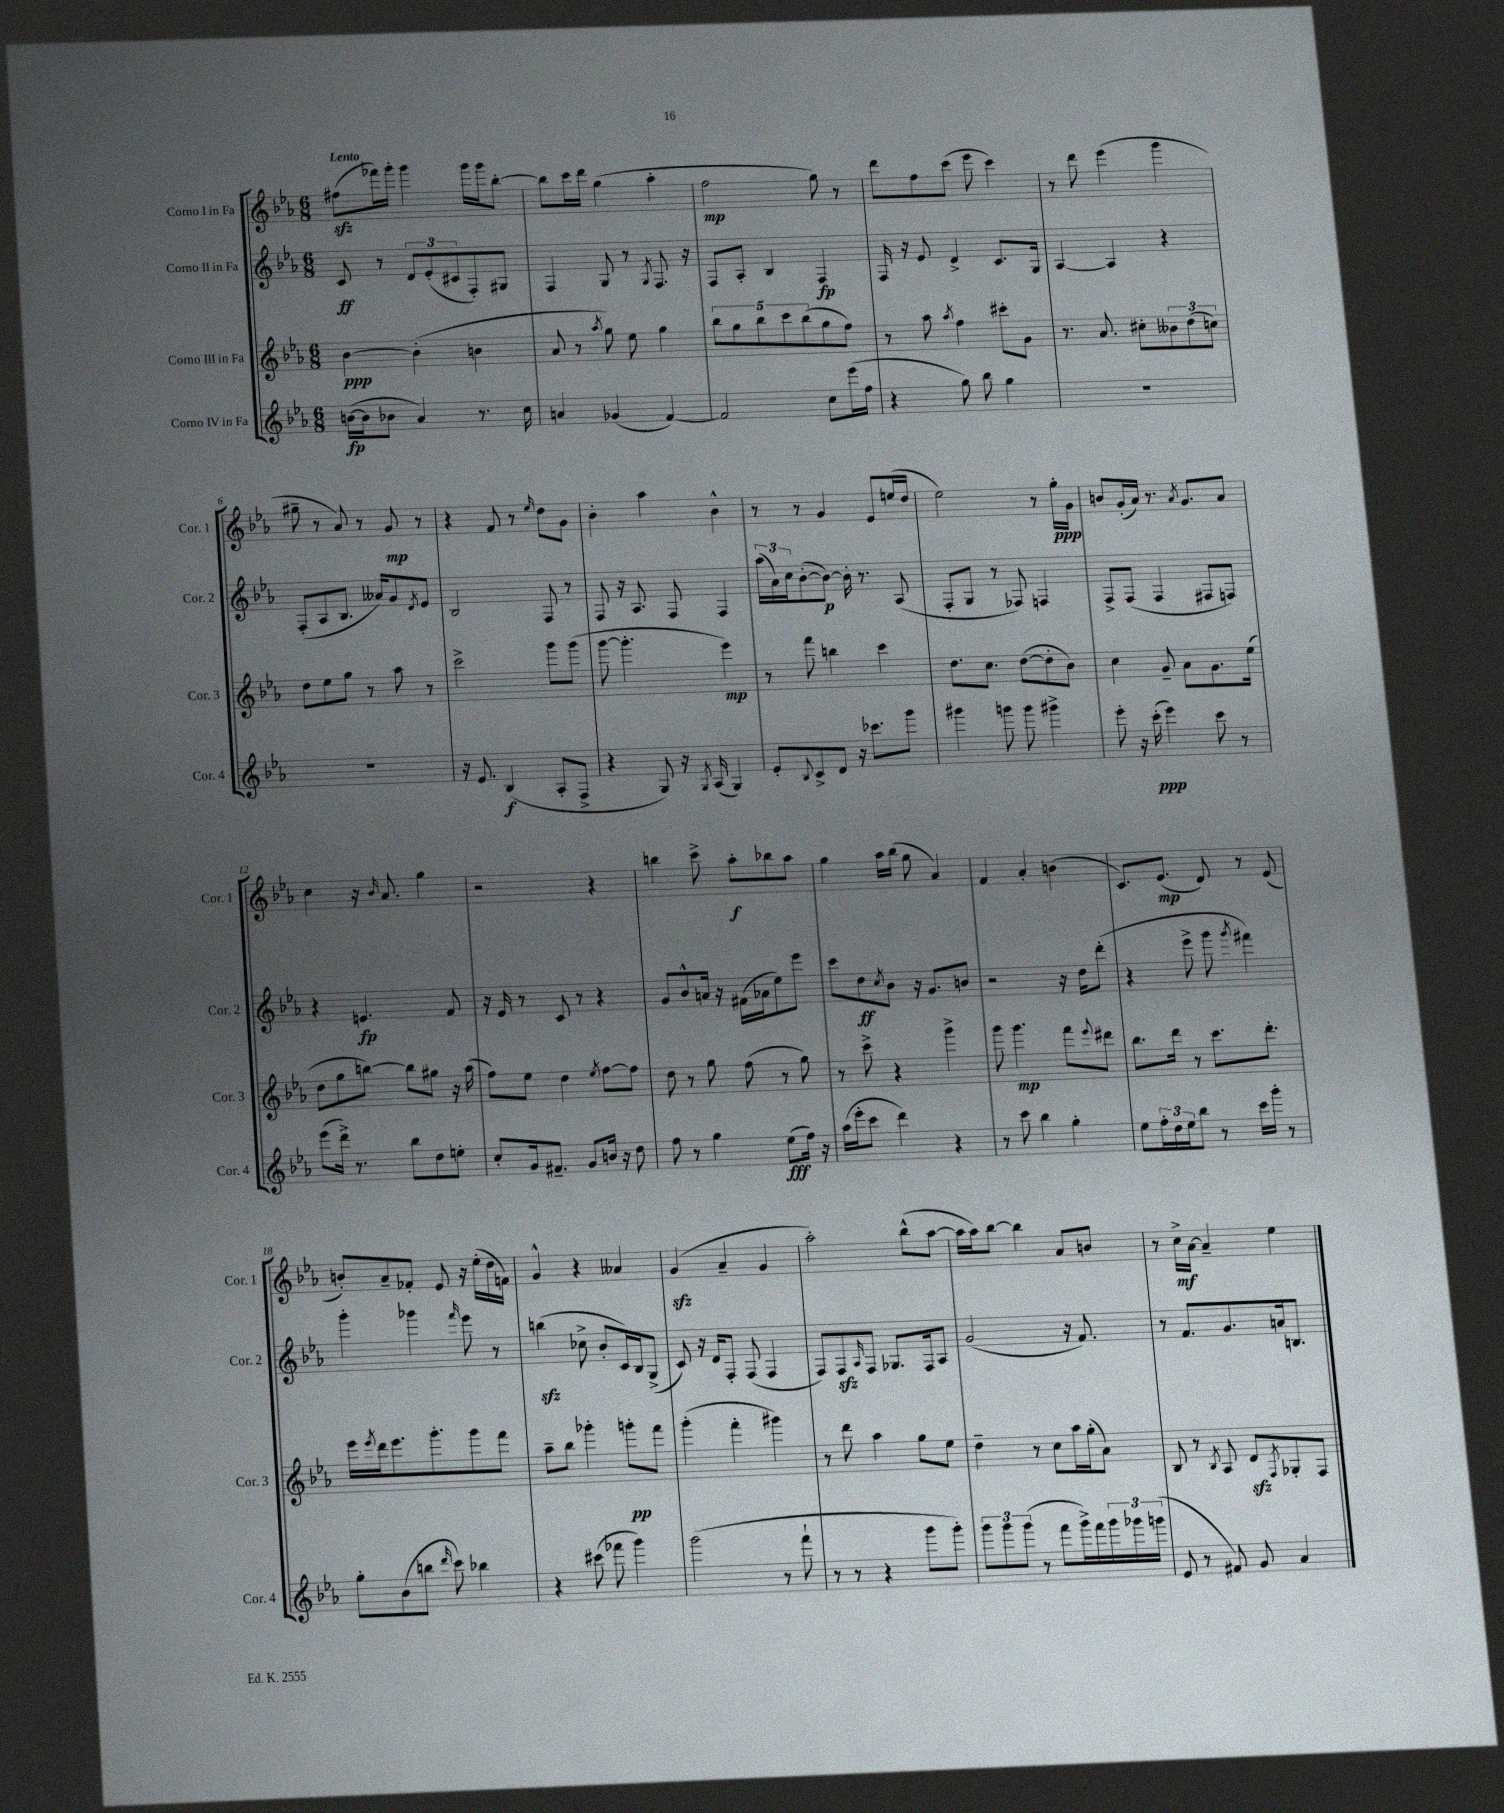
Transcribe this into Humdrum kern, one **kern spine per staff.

**kern	**kern	**kern	**kern
*staff4	*staff3	*staff2	*staff1
*clefG2	*clefG2	*clefG2	*clefG2
*k[b-e-a-]	*k[b-e-a-]	*k[b-e-a-]	*k[b-e-a-]
*M6/8	*M6/8	*M6/8	*M6/8
([16b	[4b-	8c	(8ff#
16b]	.	.	.
8b-	.	8r	16fff-)
.	.	.	16ggg'
4a-)	(4b-']	12d	4ggg
.	.	(12e-'	.
.	.	12c#	.
8.r	4b	8F')	16ggg
.	.	.	16ggg
.	.	8G#	[8bb-'
16cc	.	.	.
=	=	=	=
4a	8a-	4F	8bb-]
.	8r	.	16ccc
.	.	.	16ddd
.	8qaa-	.	.
(4g-	8gg)	8G	(4gg
.	8ee-	8r	.
.	.	8qG	.
[4f)	4gg	8.F	4aa-'
.	.	16r	.
=	=	=	=
2f]	10bb-	8F	2ff
.	10gg	.	.
.	.	8A-'	.
.	10bb-	.	.
.	.	4B-	.
.	10ccc	.	.
.	(10bb-	.	.
8cc	8gg	4F	8gg)
(16eee-	8ff)	.	8r
16ff	.	.	.
=	=	=	=
4r	8r	16F	8ddd
.	.	16r	.
.	8aa-	8e-	8ff
.	8qaa-	.	.
8gg)	4ff	4d^	(8ccc
8bb-	.	.	8eee-
4gg	8ccc#'	8.c	4ccc)
.	8g	.	.
.	.	16G	.
=	=	=	=
2.r	8.r	[4A-	8r
.	.	.	8ddd
.	8.a-	.	.
.	.	4A-]	(4eee-
.	8cc#'	.	.
.	12b--	4r	4ggg
.	(12dd	.	.
.	12cc)	.	.
=	=	=	=
2.r	8dd	(8F'	8gg#~
.	8ee-	8A-	8r
.	8gg	8.B-	8a-)
.	8r	.	8r
.	.	16a--)	.
.	8aa-	8g	8g
.	.	8qd	.
.	8r	8e-	8r
=	=	=	=
16r	2ccc^	2B-	4r
8.e-	.	.	.
(4B-	.	.	8f
.	.	.	8r
.	.	.	16qqee-
8A-'	8ggg	8F	8dd
8F^	(8ggg	8r	8g
=	=	=	=
4r	[8ggg	8F	4b-'
.	4.ggg']	16r	.
.	.	8.A-	.
8G)	.	.	4aa-
16r	.	8F	.
8qG	.	.	.
(16A-	.	.	.
4G)	4eee-)	4F	4b-^^
=	=	=	=
8e-'	8r	(24aa-	8r
.	.	24a-)	.
.	.	24cc	.
8qqB-	.	.	.
8c^	8fff	([8b-'	8r
8d	4bb	8b-_)	4g
16r	.	16b-']	.
8.ccc-	.	8.r	.
.	4ccc	.	8e-
8ggg	.	(8A-	(16ee
.	.	.	16dd
=	=	=	=
4ggg#	8.dd	8F'	2ee-)
.	.	8G	.
.	8.cc	.	.
8ggg	.	8r	.
8ggg	([8dd	8F-)	.
4ggg#^	8dd']	4F	8r
.	8b-)	.	16gg'
.	.	.	16g
=	=	=	=
8eee-'	4cc	8F^	8b
16r	.	(8F	(16g'
(16ccc'	.	.	16a-)
4eee-)	8g~	4F	8.r
.	8a-	.	.
.	.	.	8qa-
.	.	.	8.g
8ccc	8.g	8F#	.
8r	.	8F)	8a-
.	(16ee-	.	.
=	=	=	=
(8eee-	8dd	4r	4cc
16ddd^)	8gg	.	.
8.r	.	.	.
.	[8bb)	4.e	16r
.	.	.	16qqb-
.	.	.	8.a-
8bb-	8bb]	.	.
8dd	8gg#	.	4gg
8ee'	16r	8f	.
.	(16aa-	.	.
=	=	=	=
8cc'	8ff)	16r	2r
.	.	16e-	.
16g	8ee-	8r	.
8.f#~	.	.	.
.	4dd	8c	.
8g	.	8r	.
.	8qee-	.	.
16b	[8ff	4r	4r
16r	.	.	.
8dd	8ff]	.	.
=	=	=	=
8ff	8dd	8g	4bb
8r	8r	8b-^^	.
4gg	8gg	16a	8ccc^
.	.	16r	.
.	(8ff	(16f#	8aa-'
.	.	16a-	.
(8ee-	8r	8ee-)	8bb-
16ff)	8gg)	8eee-	8aa-
16r	.	.	.
=	=	=	=
(16aa-	8r	8ccc	4gg
16eee-'	.	.	.
8ccc	8ccc^	8dd	.
.	.	8qcc	.
4ddd)	4r	8b-	16aa-
.	.	.	(16bb-
.	.	16r	8gg
.	.	8.g	.
4r	4ggg^	.	4a-)
.	.	8b	.
=	=	=	=
8r	8ggg	2r	4f
8ccc	4.ggg	.	.
4bb-	.	.	4a-'
4gg'	8fff	16r	(4b
.	.	16dd	.
.	8qqeee-	.	.
.	8ddd#	(8ddd'	.
=	=	=	=
8ee-	8.bb-	4r	8.c)
24ff'	.	.	.
24dd	.	.	.
.	16ddd	.	(8.e-
24ee-	.	.	.
8bb-	8r	8eee-^	.
8r	8.ccc	8ggg	8d)
.	.	8qggg	.
16ccc	.	4fff#)	8r
16ggg'	8.ddd'	.	.
8r	.	.	(8e-
=	=	=	=
8gg'	16eee-	4ggg'	8b')
.	8qeee-	.	.
.	16ddd	.	.
(8b-	8.eee-	.	8a-~
8bb	.	4ggg-	8f-'
.	8.ggg'	.	.
16qqddd	.	.	.
8ccc)	.	.	8e-
.	.	16qqfff	.
4bb-	8ggg	8eee-	16r
.	.	.	(16ee-'
.	8fff	8r	16dd
.	.	.	16f)
=	=	=	=
4r	8aa-~	(4bb	4g^^
.	8bb-	.	.
(8ccc#	4ggg-'	8cc-^	4r
8fff-	.	8b-'	.
4ggg)	8ggg'	16c)	4a--
.	.	16B-	.
.	8fff	(8G^	.
=	=	=	=
(2ggg	(4ggg'	8c)	(4g
.	.	16r	.
.	.	16d	.
.	4fff'	8F'	4a-~
.	.	(8F	.
8r	4ggg#)	4F	4g
8fff`	.	.	.
=	=	=	=
8r	8r	8F)	2aa-')
8r	8ddd	8F	.
.	.	16qqA-	.
4r	4aa-	8F	.
.	.	8.G-	.
8ggg	8gg	.	(8bb-^^
.	.	16F	.
8ggg')	8ee-	8A-	[8aa-
=	=	=	=
12ggg	4dd~	(2g	16aa-]
.	.	.	16aa-)
12ggg	.	.	.
.	.	.	[8bb-
(12ggg	.	.	.
8r	8r	.	4bb-]
8fff	8cc	.	.
16ggg^)	16aa-	16r	8a-
16fff	(16gg'	8.f)	.
24ggg	8a-)	.	8b
24ggg-	.	.	.
(24ggg	.	.	.
=	=	=	=
8e-	8B-	8r	8r
8r	8r	8.f	16cc^
.	.	.	[16a-
.	8qB-	.	.
8f#)	8A-	.	4a-~]
.	.	8.g	.
8g	8d	.	.
.	8qF	.	.
4a-	8G-'	16a	4ee-
.	.	8.B	.
.	8F	.	.
==	==	==	==
*-	*-	*-	*-
